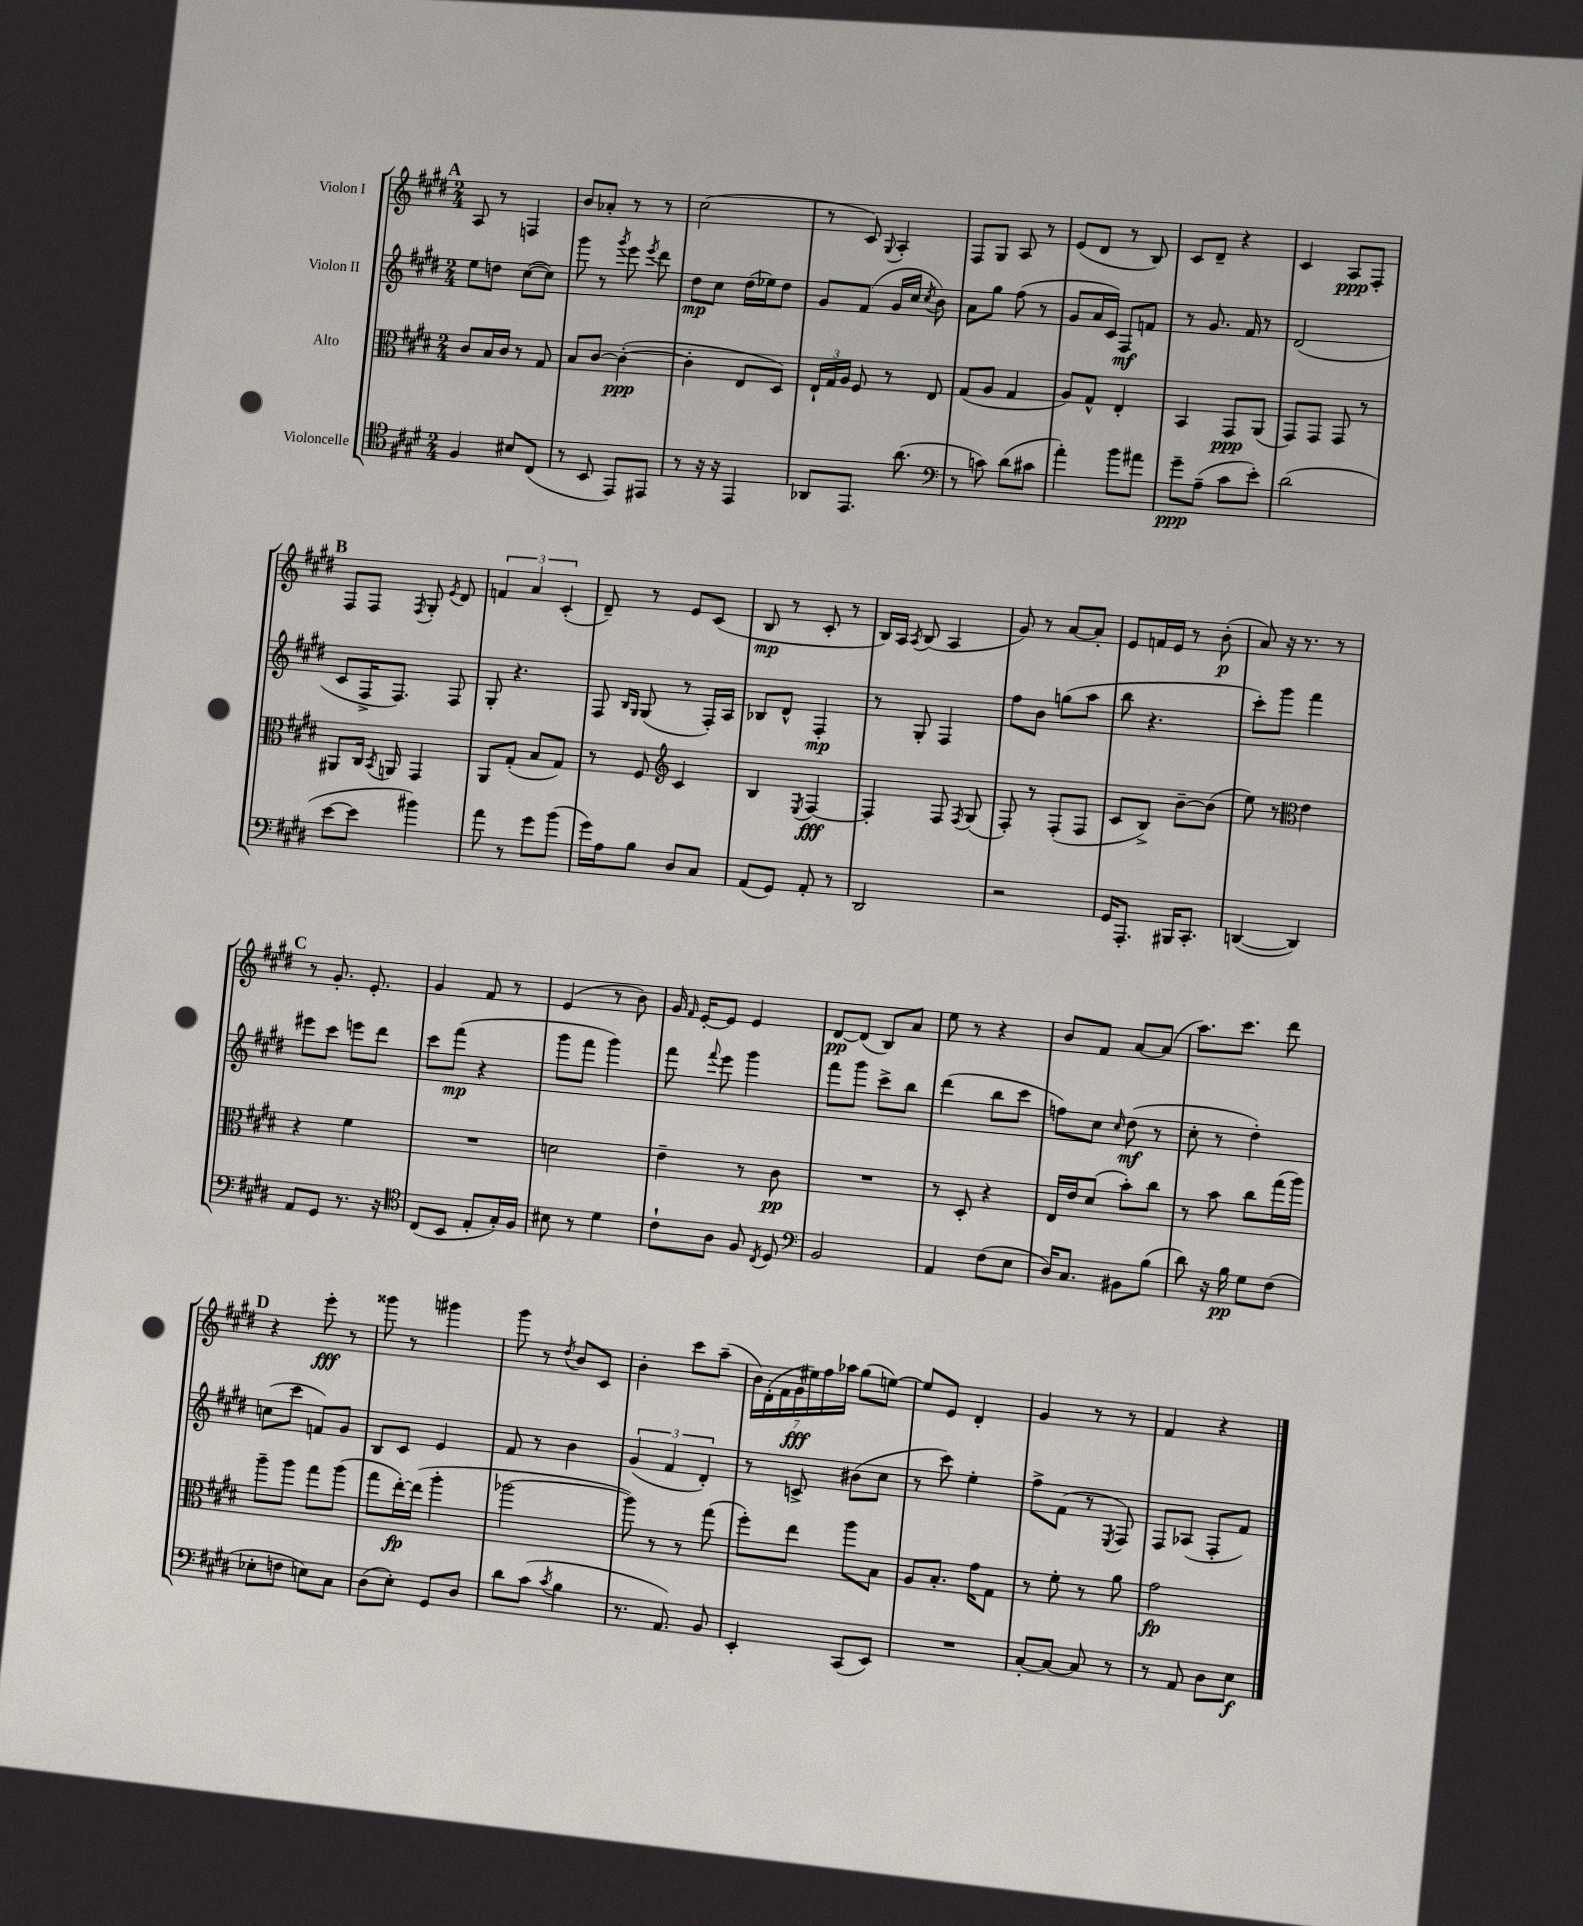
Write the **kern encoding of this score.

**kern	**dynam	**kern	**dynam	**kern	**dynam	**kern	**dynam
*part4	*part4	*part3	*part3	*part2	*part2	*part1	*part1
*staff4	*staff4	*staff3	*staff3	*staff2	*staff2	*staff1	*staff1
*I"Violoncelle	*	*I"Alto	*	*I"Violon II	*	*I"Violon I	*
*clefC4	*	*clefC3	*	*clefG2	*	*clefG2	*
*k[f#c#g#d#]	*	*k[f#c#g#d#]	*	*k[f#c#g#d#]	*	*k[f#c#g#d#]	*
*M2/4	*	*M2/4	*	*M2/4	*	*M2/4	*
!!LO:REH:place=s1:t=A
=94	=94	=94	=94	=94	=94	=94	=94
4F#/	.	8c#/L	.	8ee\L	.	8A/	.
.	.	16B/L	.	8ddn\J	.	8r	.
.	.	16c#/JJ	.	.	.	.	.
8B#X/L	.	8r	.	([8cc#\L	.	4Fn/	.
(8C#/J	.	8G#/	.	8cc#\J])	.	.	.
=95	=95	=95	=95	=95	=95	=95	=95
8r	.	8B/L	.	8ggg#\	.	8b/L	.
8BB/	.	[8c#/J	.	8r	.	8a-X'/J	.
.	.	.	.	8qggg#/	.	.	.
8EE/L)	.	(4c#'\_	ppp	8eee\	.	8r	.
.	.	.	.	8qeee/	.	.	.
8EE#X/J	.	.	.	8ddd#\	.	8r	.
=96	=96	=96	=96	=96	=96	=96	=96
8r	.	4c#'\]	.	8dd#\L	mp	(2cc#\	.
16r	.	.	.	8cc#\J	.	.	.
16r	.	.	.	.	.	.	.
4EE/	.	8E/L	.	(16dd#\LL	.	.	.
.	.	.	.	16ee-X\J)	.	.	.
.	.	8D#/J)	.	8dd#\J	.	.	.
=97	=97	=97	=97	=97	=97	=97	=97
8AA-X/L	.	24E`/LL	.	8g#/L	.	8r	.
.	.	24G#/	.	.	.	.	.
.	.	24A/JJ	.	.	.	.	.
8.EE/J	.	8F#/	.	(8f#/J	.	8c#/)	.
.	.	.	.	.	.	8qqG#/	.
.	.	8r	.	16g#/LL	.	4A'/	.
(8.a\	.	.	.	16cc#/JJ	.	.	.
.	.	.	.	8qcc#/	.	.	.
.	.	8E/	.	8b\)	.	.	.
=98	=98	=98	=98	=98	=98	=98	=98
*clefF4	*	*	*	*	*	*	*
8r	.	(8G#/L	.	8a\L	.	8F#/L	.
8cn\)	.	8A/J	.	8gg#\J	.	8G#/J	.
(8d#\L	.	4G#/	.	(8ff#\	.	8A/	.
8c#X\J	.	.	.	8r	.	8r	.
=99	=99	=99	=99	=99	=99	=99	=99
4a'\)	.	8A/L)	.	8g#/L	.	(8e/L	.
.	.	8G#^^/J	.	16a/L	.	8d#/J	.
.	.	.	.	16c#/JJ)	.	.	.
8b\L	.	4E'/	.	8F#/L	mf	8r	.
8a#X\J	.	.	.	8fn/J	.	8B/)	.
=100	=100	=100	=100	=100	=100	=100	=100
8g#~\L	ppp	4BB/	.	8r	.	8c#/L	.
(8A~\J	.	.	.	8.g#/	.	8d#~/J	.
8c#\L	.	8GG#/L	ppp	.	.	4r	.
.	.	.	.	16f#/	.	.	.
8e'\J)	.	(8AA/J	.	8r	.	.	.
=101	=101	=101	=101	=101	=101	=101	=101
(2d#\	.	8GG#/L)	.	(2d#/	.	4c#/	.
.	.	8GG#/J	.	.	.	.	.
.	.	8GG#/	.	.	.	8A/L	ppp
.	.	8r	.	.	.	8F#'/J	.
!!LO:LB:g=z
!!LO:REH:place=s1:t=B
=102	=102	=102	=102	=102	=102	=102	=102
[8e\L	.	8AA#X/L	.	8c#/L	.	8F#/L	.
8e\J]	.	16C#/Jk	.	16F#^/K	.	8F#/J	.
.	.	8qBB/	.	.	.	.	.
.	.	16AAn/	.	8.F#/J)	.	.	.
.	.	.	.	.	.	8qF#/	.
4b#X\)	.	4GG#/	.	.	.	8G#'/	.
.	.	.	.	.	.	8qe/	.
.	.	.	.	8F#/	.	8d#/	.
=103	=103	=103	=103	=103	=103	=103	=103
8a\	.	8AA/L	.	8G#'/	.	6fn/	.
8r	.	(8G#'/J	.	4.r	.	.	.
.	.	.	.	.	.	6a/	.
8g#\L	.	8B/L	.	.	.	.	.
.	.	.	.	.	.	(6c#'/	.
(8b\J	.	8G#/J)	.	.	.	.	.
=104	=104	=104	=104	=104	=104	=104	=104
16g#\LL)	.	8r	.	8F#/	.	8d#~/)	.
16A\J	.	.	.	.	.	.	.
.	.	.	.	16qqB/LL	.	.	.
.	.	.	.	16qqG#/JJ	.	.	.
8B\J	.	8F#/	.	(8G#/	.	8r	.
*	*	*clefG2	*	*	*	*	*
8D#/L	.	4c#/	.	8r	.	8e/L	.
8C#/J	.	.	.	16F#'/LL)	.	(8c#/J	.
.	.	.	.	16A/JJ	.	.	.
=105	=105	=105	=105	=105	=105	=105	=105
(8AA/L	.	4B/	.	8B-X/L	.	8B/	mp
8GG#/J)	.	.	.	8d#^^/J	.	8r	.
.	.	8qE/	.	.	.	.	.
8AA'/	.	[4F#/	fff	4F#'/	mp	8c#'/	.
8r	.	.	.	.	.	8r	.
=106	=106	=106	=106	=106	=106	=106	=106
2DD#/	.	4F#'/]	.	8r	.	16B/LL)	.
.	.	.	.	.	.	16A/JJ	.
.	.	.	.	.	.	8qA/	.
.	.	.	.	8G#'/	.	(8B/	.
.	.	8F#/	.	4F#/	.	4A/	.
.	.	8qF#/	.	.	.	.	.
.	.	(8G#/	.	.	.	.	.
=107	=107	=107	=107	=107	=107	=107	=107
2r	.	8F#'/)	.	8ff#\L	.	8g#/)	.
.	.	8r	.	8b\J	.	8r	.
.	.	(8F#'/L	.	(8ggn\L	.	[8a/L	.
.	.	8F#/J	.	8aa\J	.	8a'/J]	.
=108	=108	=108	=108	=108	=108	=108	=108
16GG#/KL	.	8c#/L	.	8bb\	.	8e/L	.
8.AAA'/J	.	.	.	.	.	.	.
.	.	8B^/J)	.	4.r	.	16fn/L	.
.	.	.	.	.	.	16e/JJ	.
16BBB#X/KL	.	[8b~\L	.	.	.	8r	.
8.CC#'/J	.	.	.	.	.	.	.
.	.	(8b\J]	.	.	.	(8b'\	p
=109	=109	=109	=109	=109	=109	=109	=109
([4DDn/	.	8ee\)	.	8ccc#'\L)	.	8a/)	.
.	.	8r	.	8ggg#\J	.	16r	.
.	.	.	.	.	.	8.r	.
*	*	*clefC3	*	*	*	*	*
4DD/])	.	4e\	.	4fff#\	.	.	.
.	.	.	.	.	.	8r	.
!!LO:LB:g=z
!!LO:REH:place=s1:t=C
=110	=110	=110	=110	=110	=110	=110	=110
8AA/L	.	4r	.	8eee#X\L	.	8r	.
8GG#/J	.	.	.	8ccc#\J	.	8.g#'/	.
8.r	.	4f#\	.	8eeen\L	.	.	.
.	.	.	.	.	.	8.e'/	.
.	.	.	.	8ddd#\J	.	.	.
16r	.	.	.	.	.	.	.
=111	=111	=111	=111	=111	=111	=111	=111
*clefC4	*	*	*	*	*	*	*
(8C#/L	.	2r	.	8ccc#\L	.	4g#/	.
8BB/J	.	.	.	(8fff#\J	mp	.	.
8E'/L	.	.	.	4r	.	8f#/	.
16G#'/L)	.	.	.	.	.	8r	.
16F#/JJ	.	.	.	.	.	.	.
=112	=112	=112	=112	=112	=112	=112	=112
8B#X\	.	2dn\	.	8ggg#\L	.	(4e/	.
8r	.	.	.	8fff#\J	.	.	.
4d#\	.	.	.	4ggg#\)	.	8r	.
.	.	.	.	.	.	8b\)	.
=113	=113	=113	=113	=113	=113	=113	=113
8c#`\L	.	4e~\	.	8fff#\	.	16g#/	.
.	.	.	.	.	.	16qqf#/	.
.	.	.	.	.	.	[16e'/KL	.
.	.	.	.	8qqfff#/	.	.	.
8A\J	.	.	.	8eee\	.	8e/J]	.
8F#/	.	8r	.	4ggg#\	.	4e/	.
8qC#/	.	.	.	.	.	.	.
8D#/	.	8c#\	pp	.	.	.	.
=114	=114	=114	=114	=114	=114	=114	=114
*clefF4	*	*	*	*	*	*	*
2BB/	.	2r	.	8fff#\L	.	[8d#/L	pp
.	.	.	.	8ggg#\J	.	(8d#/J]	.
.	.	.	.	8ccc#^\L	.	8B/L)	.
.	.	.	.	8bb\J	.	8a/J	.
=115	=115	=115	=115	=115	=115	=115	=115
4AA/	.	8r	.	(4ddd#\	.	8ee\	.
.	.	8D#'/	.	.	.	8r	.
(8F#\L	.	4r	.	8bb\L	.	4r	.
8E\J	.	.	.	8ccc#\J	.	.	.
=116	=116	=116	=116	=116	=116	=116	=116
16D#/KL)	.	16E/LL	.	8ffn\L)	.	8b/L	.
8.C#/J	.	16e/J	.	.	.	.	.
.	.	(8d#/J	.	8cc#\J	.	8f#/J	.
.	.	.	.	16qqcc#/	.	.	.
8BB#X\L	.	8b'\L)	.	(8dd#\	mf	[8a/L	.
(8B\J	.	8cc#\J	.	8r	.	(8a/J]	.
=117	=117	=117	=117	=117	=117	=117	=117
8d#\)	.	8r	.	8cc#'\	.	8.aa\L)	.
16r	.	8b\	.	8r	.	.	.
16B\	pp	.	.	.	.	8.ccc#\J	.
8G#\L	.	8cc#\L	.	4dd#'\)	.	.	.
(8F#\J	.	(16gg#\L	.	.	.	8ddd#\	.
.	.	16aa\JJ)	.	.	.	.	.
!!LO:LB:g=z
!!LO:REH:place=s1:t=D
=118	=118	=118	=118	=118	=118	=118	=118
8E-X'\L	.	8aa~\L	.	(8ccn\L	.	4r	.
8Fn\J	.	8aa\J	.	8ccc#\J	.	.	.
8En\L)	.	8gg#\L	.	8fn/L)	.	8eee'\	fff
8C#\J	.	(8aa\J	.	8g#/J	.	8r	.
=119	=119	=119	=119	=119	=119	=119	=119
(8D#\L	.	8gg#\L	.	8B/L	.	8ggg##X\	.
8E'\J)	.	[16ee'\L)	fp	8c#/J	.	8r	.
.	.	(16ee\JJ]	.	.	.	.	.
8GG#/L	.	4aa'\	.	4e/	.	4ggg#X\	.
8D#/J	.	.	.	.	.	.	.
=120	=120	=120	=120	=120	=120	=120	=120
8d#\L	.	[2aa-X\	.	8f#/	.	8ggg#\	.
(8c#\J	.	.	.	8r	.	8r	.
8qc#/	.	.	.	.	.	8qdd#/	.
4B\	.	.	.	4b\	.	8b/L	.
.	.	.	.	.	.	8c#/J	.
=121	=121	=121	=121	=121	=121	=121	=121
8.r	.	8aa-\])	.	(6g#/	.	4b'\	.
.	.	8r	.	.	.	.	.
.	.	.	.	6f#/	.	.	.
8.AA/)	.	.	.	.	.	.	.
.	.	8r	.	.	.	8ccc#\L	.
.	.	.	.	6d#'/)	.	.	.
8BB/	.	(8gg#\	.	.	.	(8aa~\J	.
=122	=122	=122	=122	=122	=122	=122	=122
4EE'/	.	8ff#'\L)	.	8r	.	28b\LL)	.
.	.	.	.	.	.	(28d#'\	.
.	.	.	.	.	.	28f#\	.
.	.	.	.	.	.	28g#\	fff
.	.	8ee\J	.	8cn^/	.	.	.
.	.	.	.	.	.	28ee#X\)	.
.	.	.	.	.	.	28ff#\	.
.	.	.	.	.	.	28aa-X\JJ	.
(8CC#/L	.	8aa\L	.	(8b#X\L	.	(8gg#\L	.
8EE/J)	.	8B\J	.	8cc#\J	.	[8een\J)	.
=123	=123	=123	=123	=123	=123	=123	=123
2r	.	8A/L	.	8r	.	8ee/L]	.
.	.	8.B'/J	.	8ccc#\)	.	8e/J	.
.	.	.	.	4ee'\	.	4d#'/	.
.	.	16g#\KL	.	.	.	.	.
.	.	8G#\J	.	.	.	.	.
=124	=124	=124	=124	=124	=124	=124	=124
[8C#'/L	.	8r	.	8ff#^\L	.	4g#/	.
8C#/J_	.	8f#'\	.	(8f#\J	.	.	.
8C#/]	.	8r	.	8r	.	8r	.
.	.	.	.	8qE/	.	.	.
8r	.	8a\	.	8F#/)	.	8r	.
=125	=125	=125	=125	=125	=125	=125	=125
8r	.	2g#\	fp	8F#/L	.	4f#/	.
8AA/	.	.	.	(8A-X/J	.	.	.
8D#\L	.	.	.	8F#'/L	.	4r	.
8E\J	f	.	.	8f#/J)	.	.	.
==	==	==	==	==	==	==	==
*-	*-	*-	*-	*-	*-	*-	*-
